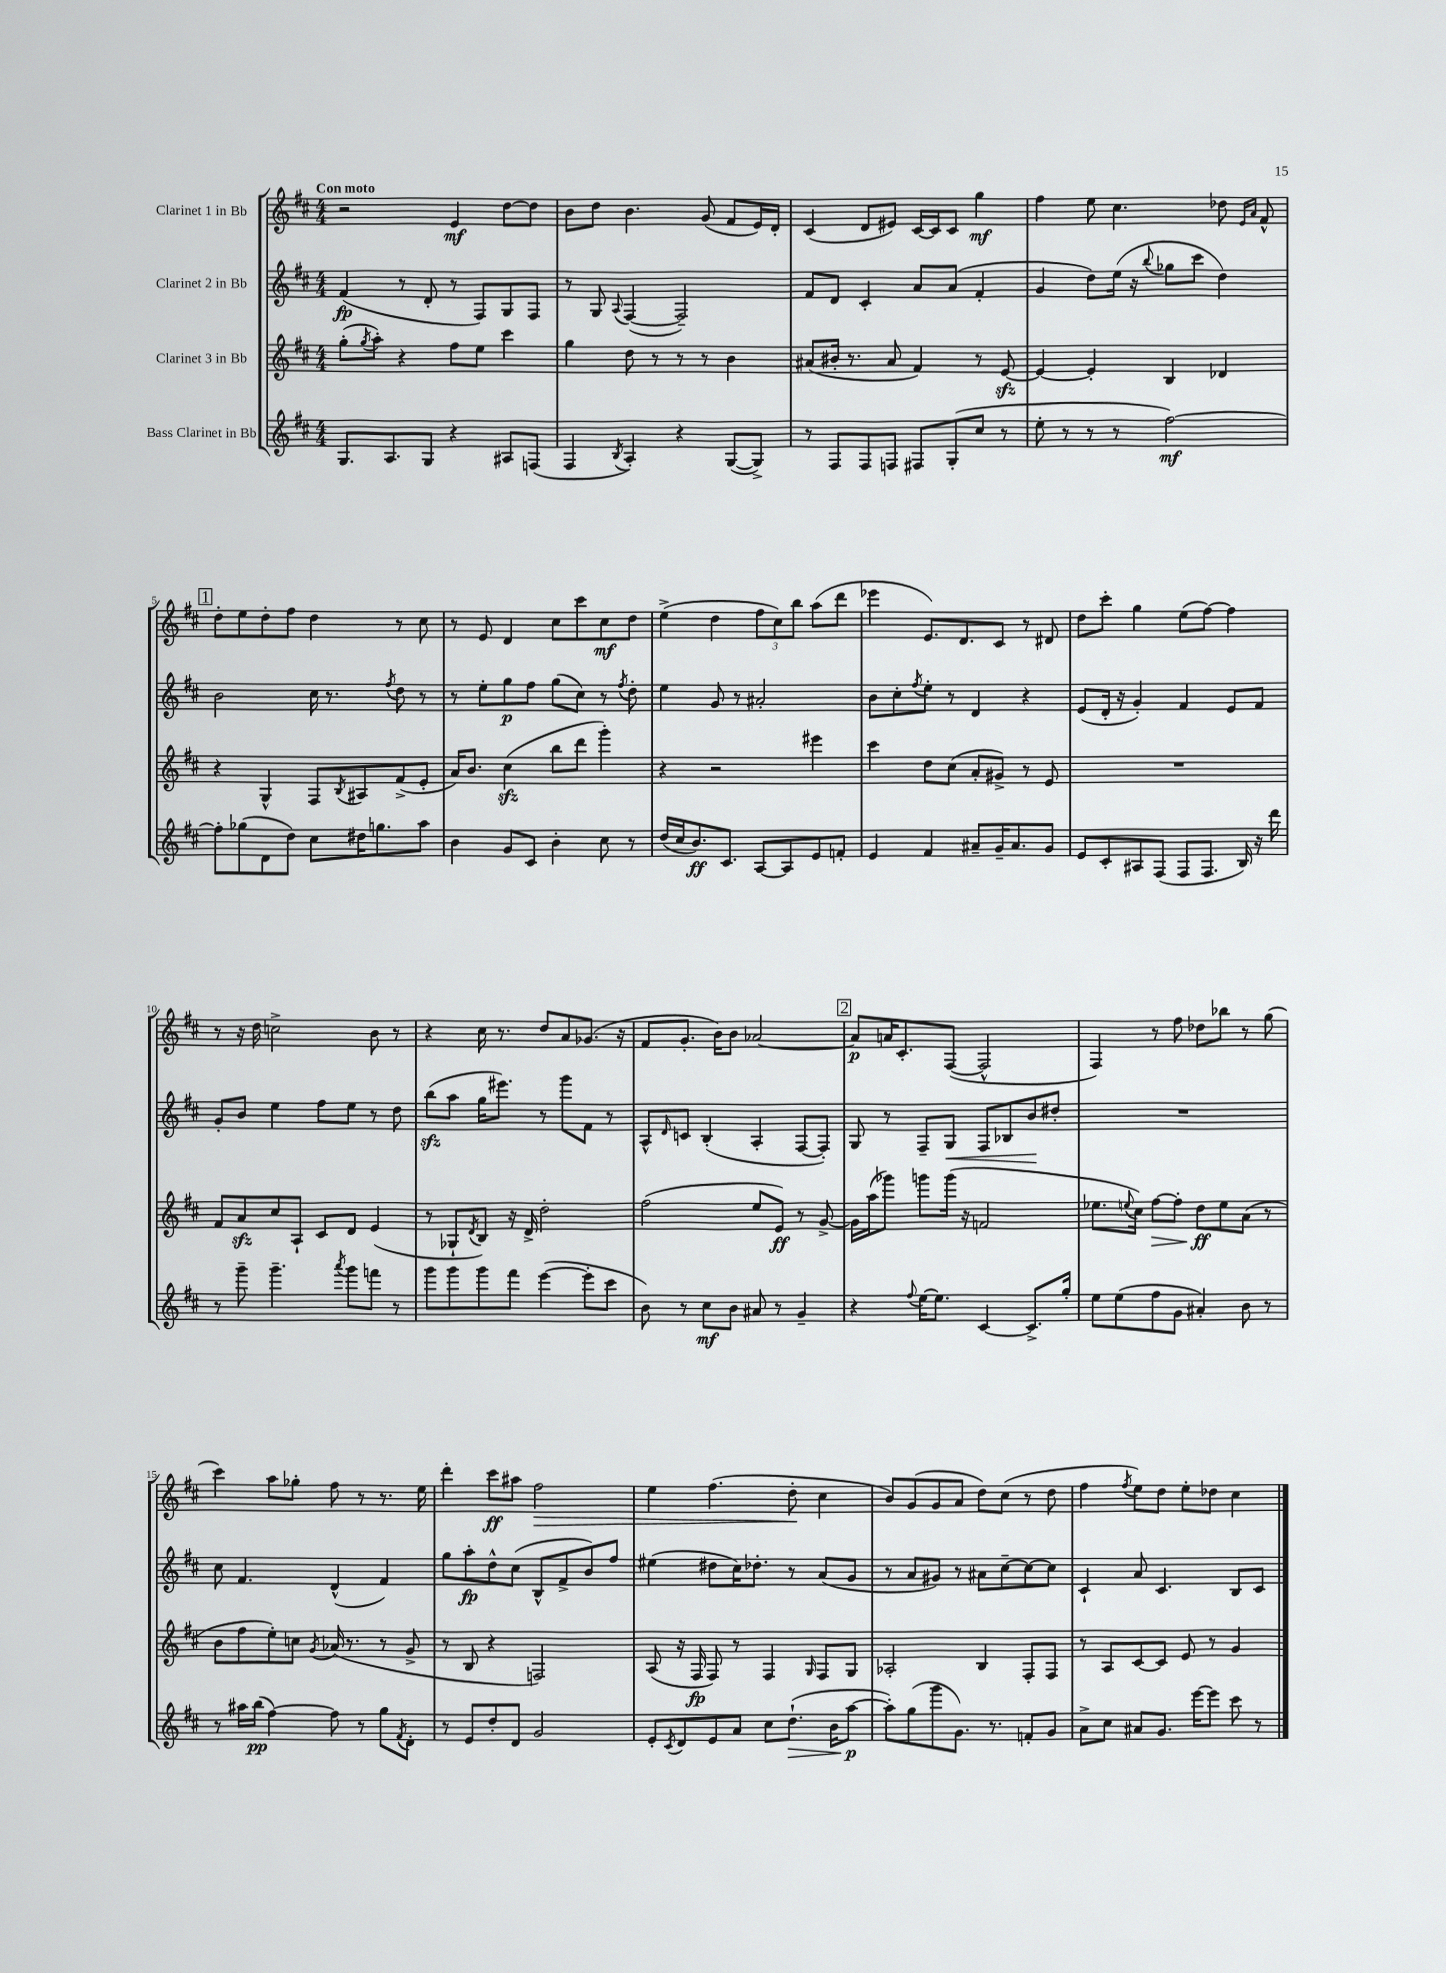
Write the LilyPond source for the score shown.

<<
\new StaffGroup <<
\new Staff = "s0" \with { instrumentName = "Clarinet 1 in Bb" } {
    \clef treble \key d \major \numericTimeSignature \time 4/4 \tempo "Con moto"
    r2 e'4\mf d''8~ d''8 |
    b'8 d''8 b'4. g'8( fis'8 e'16) d'16-. |
    cis'4( d'8 eis'8) cis'16~ cis'16 cis'8 g''4\mf |
    fis''4 e''8 cis''4. des''8 \grace { e'16 a'16 } fis'8-^ |
    \mark \markup { \box "1" } d''8-. e''8 d''8-. fis''8 d''4 r8 cis''8 |
    r8 e'8 d'4 cis''8 cis'''8 cis''8\mf d''8 |
    e''4->( d''4 \tuplet 3/2 { fis''8 cis''8) b''8 } a''8( d'''8 |
    ees'''4 e'8.) d'8. cis'8 r8 dis'8 |
    d''8 cis'''8-. g''4 e''8( fis''8~) fis''4 |
    r8 r16 d''16 c''2-> b'8 r8 |
    r4 cis''16 r8. d''8 a'8 ges'8.( r16 |
    fis'8 g'8.-. b'16) b'8 aes'2~ |
    \mark \markup { \box "2" } aes'8\p a'16 cis'8.-. fis8~( fis2-^ |
    fis4) r8 fis''8 des''8 bes''8 r8 g''8( |
    cis'''4) a''8 ges''8-. fis''8 r8 r8. e''16 |
    d'''4-. cis'''8\ff ais''8 fis''2\> |
    e''4 fis''4.( d''8-.\! cis''4 |
    b'8) g'8( g'8 a'8 d''8) cis''8( r8 d''8 |
    fis''4 \acciaccatura { fis''8 } e''8) d''8 e''8-. des''8 cis''4 \bar "|." |
}
\new Staff = "s1" \with { instrumentName = "Clarinet 2 in Bb" } {
    \clef treble \key d \major \numericTimeSignature \time 4/4
    fis'4\fp( r8 d'8-. r8 fis8) g8 fis8 |
    r8 g8 \appoggiatura { a8 } fis4~( fis2--) |
    fis'8 d'8 cis'4-. a'8 a'8( fis'4-. |
    g'4 d''8) e''16( r16 \appoggiatura { b''8 } ges''8 cis'''8 d''4) |
    \mark \markup { \box "1" } b'2 cis''16 r8. \acciaccatura { fis''8 } d''8 r8 |
    r8 e''8-. g''8\p fis''8 g''8( cis''8) r8 \acciaccatura { fis''8 } d''8-. |
    e''4 g'8 r8 ais'2-. |
    b'8 cis''8-. \acciaccatura { fis''8 } e''8-. r8 d'4 r4 |
    e'8( d'16-. r16 g'4-.) fis'4 e'8 fis'8 |
    g'8-. b'8 e''4 fis''8 e''8 r8 d''8 |
    b''8\sfz( a''8 g''16 eis'''8.) r8 g'''8 fis'8 r8 |
    a8-^ \grace { d'16 } c'8 b4-.( a4-. fis8~ fis8-.) |
    \mark \markup { \box "2" } g8 r8 fis8-- g8\< fis8 bes8 b'8\! dis''8-. |
    R1 |
    cis''8 fis'4. d'4-^( fis'4) |
    g''8 a''8-.\fp d''8-^ cis''8( b8-^ fis'8-> b'8) fis''8 |
    eis''4( dis''8 cis''16) des''8.-. r8 a'8( g'8 |
    r8 a'8 gis'8) r8 ais'8 cis''8~-- cis''8~ cis''8 |
    cis'4-! a'8 cis'4. b8 cis'8 \bar "|." |
}
\new Staff = "s2" \with { instrumentName = "Clarinet 3 in Bb" } {
    \clef treble \key d \major \numericTimeSignature \time 4/4
    g''8-.( \acciaccatura { g''8 } a''8-.) r4 fis''8 e''8 cis'''4 |
    g''4 d''8 r8 r8 r8 b'4 |
    ais'8( bis'16-. r8. ais'8 fis'4) r8 e'8~\sfz |
    e'4~ e'4-. b4 des'4 |
    \mark \markup { \box "1" } r4 g4-^ fis8 \acciaccatura { b8 } ais8 fis'8->( e'8-. |
    a'16) b'8. cis''4\sfz( b''8 d'''8 g'''4-.) |
    r4 r2 eis'''4 |
    cis'''4 d''8 cis''8( a'8-. gis'8->) r8 e'8 |
    R1 |
    fis'8 a'8\sfz cis''8 a8-! cis'8 d'8 e'4( |
    r8 ges8-! \acciaccatura { d'8 } b8) r16 d'16-> d''2-. |
    fis''2( e''8 e'8\ff) r8 g'8~-> |
    \mark \markup { \box "2" } g'16 a''16( ges'''8) g'''8 g'''16( r16 f'2 |
    ees''8. \appoggiatura { e''8 } cis''16) fis''8~\> fis''8-. d''8\ff\! e''8 a'8( r8 |
    b'8 fis''8 e''8-.) c''8 \acciaccatura { g'8 } aes'16( r8. r8 g'8-> |
    r8 b8 r4 f2) |
    a8( r16 fis16\fp fis8) r8 fis4 \grace { g16 } fis8 g8 |
    aes2-. b4 fis8-. fis8 |
    r8 a8 cis'8~ cis'8 e'8 r8 g'4 \bar "|." |
}
\new Staff = "s3" \with { instrumentName = "Bass Clarinet in Bb" } {
    \clef treble \key d \major \numericTimeSignature \time 4/4
    g8. a8. g8 r4 ais8 f8( |
    fis4 \acciaccatura { b8 } a4-.) r4 g8~( g8->) |
    r8 fis8 fis8 f8 fis8 g8-.( cis''8 r8 |
    e''8-. r8 r8 r8 fis''2~\mf) |
    \mark \markup { \box "1" } fis''8-. ges''8( d'8 d''8) cis''8 dis''16 g''8. a''8 |
    b'4 g'8 cis'8 b'4-. cis''8 r8 |
    d''16( cis''16 b'8.\ff) cis'8. a8~ a8 e'8 f'8-. |
    e'4 fis'4 ais'8-- g'16-- ais'8. g'8 |
    e'8 cis'8-. ais8 fis8( fis8 fis8. b16) r16 d'''16 |
    r8 g'''8-- g'''4.-- \acciaccatura { a'''8 } g'''8 f'''8 r8 |
    g'''8 g'''8 g'''8 fis'''8 e'''4~( e'''8-. cis'''8 |
    b'8) r8 cis''8\mf b'8 ais'8 r8 g'4-- |
    \mark \markup { \box "2" } r4 \appoggiatura { fis''8 } e''16~ e''8. cis'4~ cis'8.-> g''16-. |
    e''8 e''8( fis''8 g'8 ais'4-.) b'8 r8 |
    r8 ais''16 b''16\pp( fis''4~) fis''8 r8 g''8 \acciaccatura { fis'8 } d'8-. |
    r8 e'8 d''8-. d'8 g'2 |
    e'8-. \acciaccatura { cis'8 } d'8 e'8 a'8 cis''8 d''8.-!\>( b'16 a''8~\p\! |
    a''8-.) g''8( g'''8 g'8.) r8. f'8-. g'8 |
    a'8-> cis''8 ais'8 g'8. e'''16~ e'''8 cis'''8 r8 \bar "|." |
}
>>
>>
